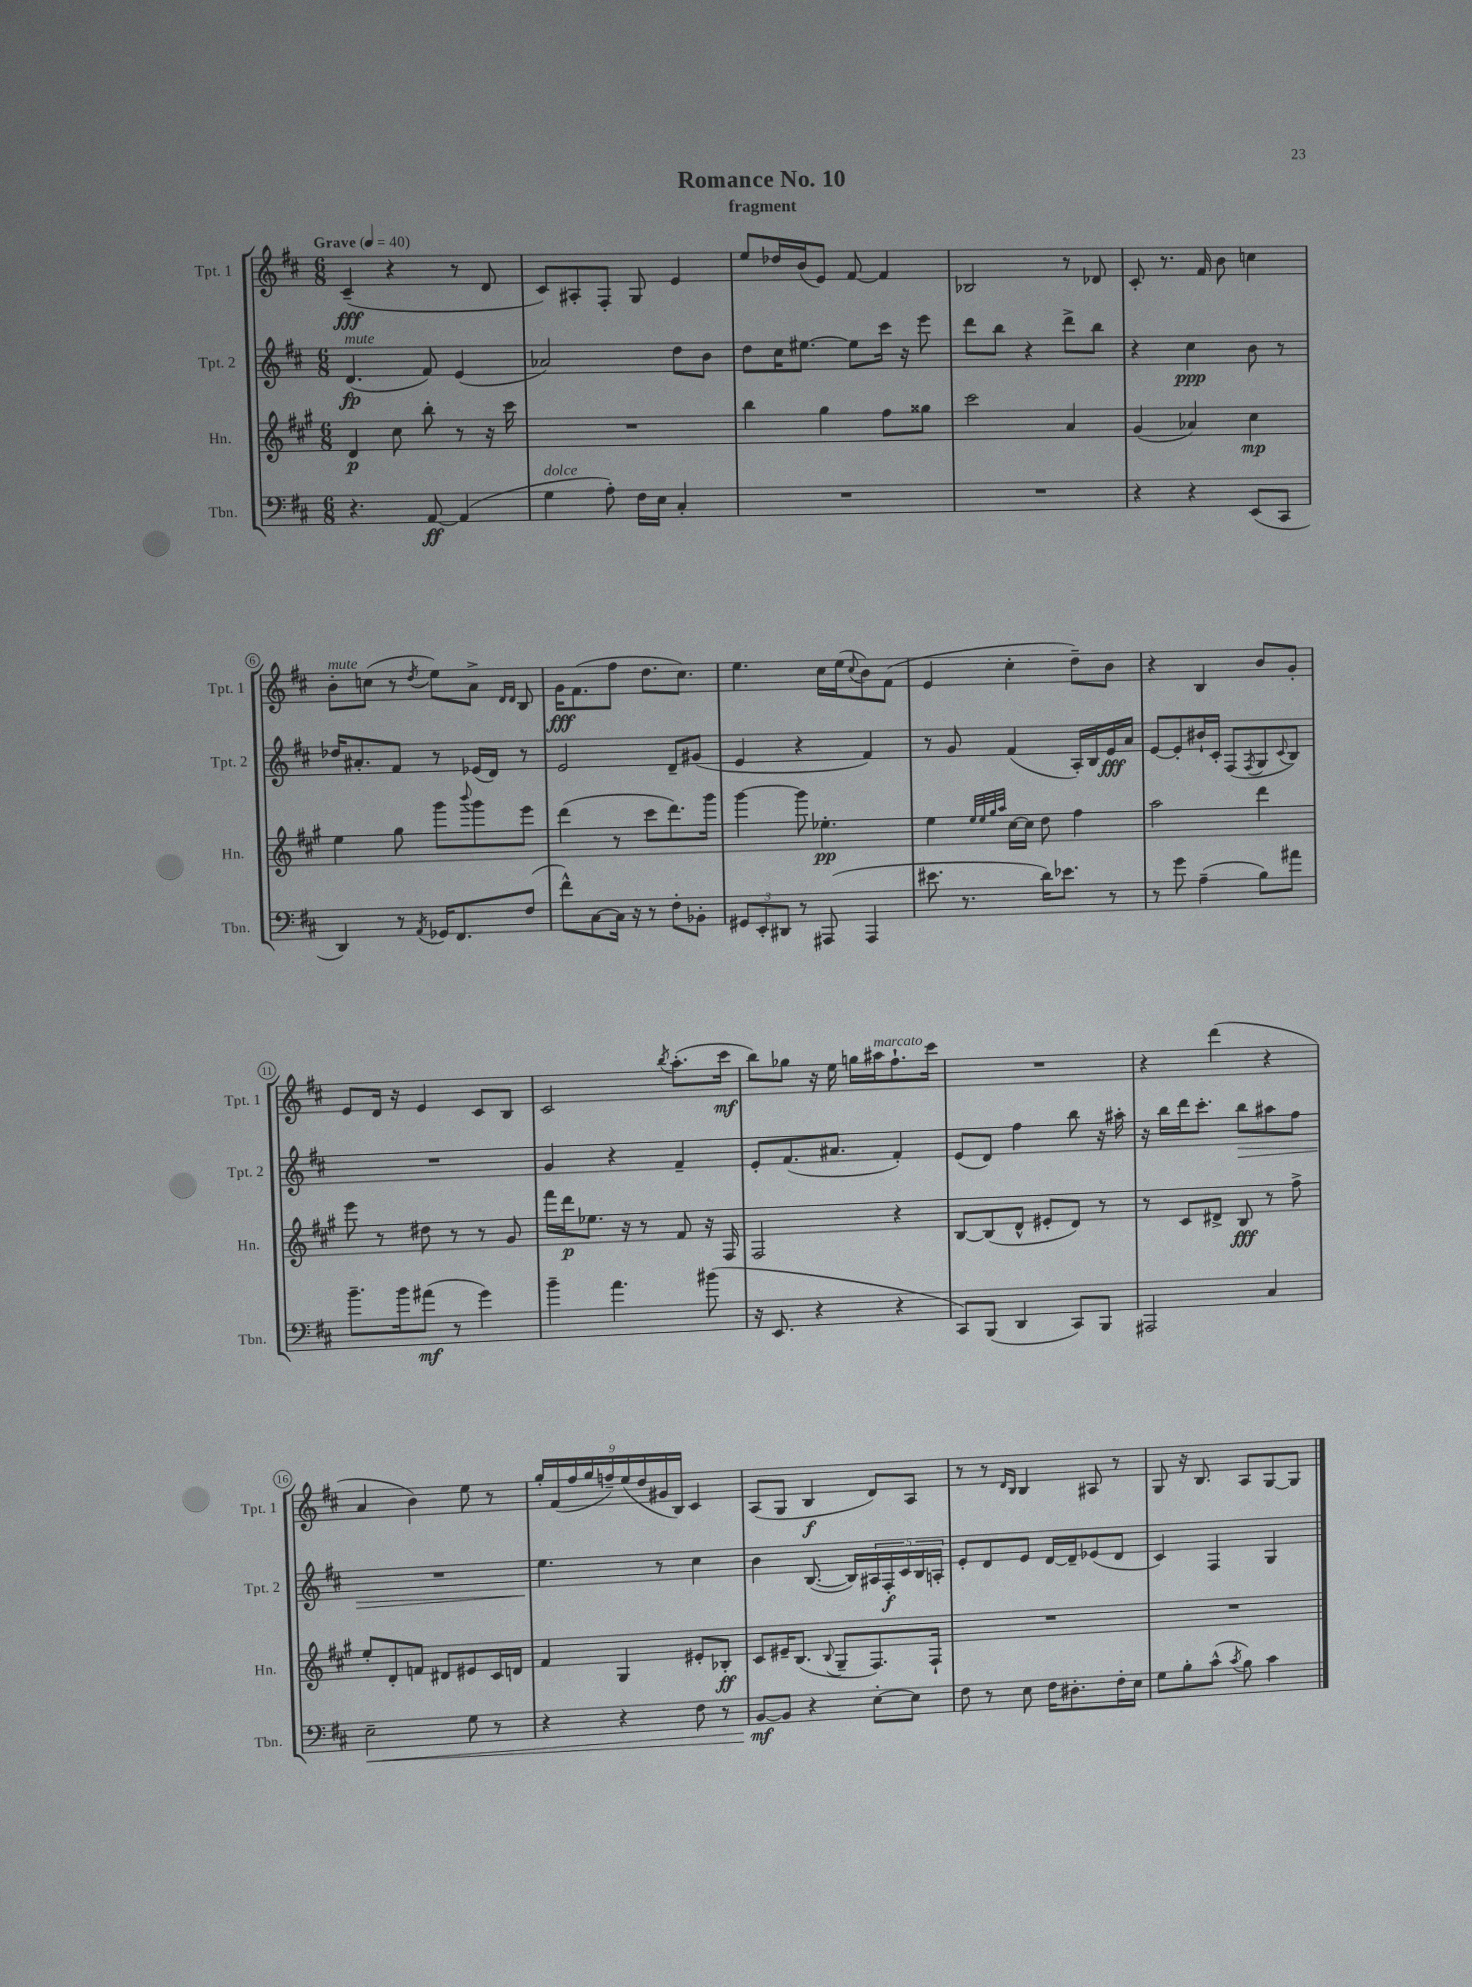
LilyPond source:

\header { title = "Romance No. 10" subtitle = "fragment" }
<<
\new StaffGroup <<
\new Staff = "s0" \with { instrumentName = "Tpt. 1" shortInstrumentName = "Tpt. 1" } {
    \clef treble \key d \major \numericTimeSignature \time 6/8 \tempo "Grave" 4 = 40
    cis'4--\fff( r4 r8 d'8 |
    cis'8) ais8-. fis8-. g8 e'4 |
    e''8 des''16 b'16( e'8) fis'8~ fis'4 |
    bes2 r8 des'8 |
    cis'8-. r8. fis'16 b'8 c''4 |
    b'8-.^\markup { \italic "mute" } c''8( r8 \acciaccatura { d''8 } e''8) a'8-> \grace { d'16 d'16 } b8 |
    g'16\fff fis'8.( fis''8 d''8. cis''8.) |
    e''4. cis''16 e''16( \appoggiatura { cis''8 } b'8) fis'8( |
    e'4 cis''4-. d''8--) b'8 |
    r4 b4 b'8 g'8-. |
    e'8 d'16 r16 e'4 cis'8 b8 |
    cis'2 \acciaccatura { b''8 } a''8.-.( cis'''16\mf |
    b''8) ges''8 r16 e''16 g''16 ais''16^\markup { \italic "marcato" } fis''8.-! cis'''16 |
    R2. |
    r4 d'''4( r4 |
    a'4 b'4) e''8 r8 |
    \tuplet 9/8 { g''16-. fis'16( fis''16 g''16 f''16--) e''16( d''16 gis'16 b16) } cis'4 |
    a8( g8 b4\f d'8) a8 |
    r8 r8 \grace { d'16 b16 } b4 ais8 r8 |
    g8 r16 b8. a8 g8~ g8 \bar "|." |
}
\new Staff = "s1" \with { instrumentName = "Tpt. 2" shortInstrumentName = "Tpt. 2" } {
    \clef treble \key d \major \numericTimeSignature \time 6/8
    d'4.\fp^\markup { \italic "mute" }( fis'8) e'4( |
    aes'2) d''8 b'8 |
    d''8 cis''16 eis''8.~ eis''8 cis'''16 r16 e'''8 |
    d'''8 b''8 r4 d'''8-> b''8 |
    r4 cis''4\ppp b'8 r8 |
    des''16 ais'8.-. fis'8 r8 ees'16( d'16) r8 |
    e'2 d'8-- gis'8( |
    e'4 r4 fis'4) |
    r8 g'8 fis'4( a16-.) b16 e'16\fff a'16 |
    e'8~ e'8-. bis'16-! cis'16-. fis8( \acciaccatura { fis8 } g8 \appoggiatura { cis'8 } b8) |
    R2. |
    g'4 r4 fis'4-- |
    e'8-. fis'8.( ais'8. fis'4-.) |
    e'8( d'8) fis''4 b''8 r16 ais''16-. |
    r16 b''16 d'''16 cis'''8.-. b''8\> ais''8 fis''8 |
    R2. |
    e''4.\! r8 cis''4 |
    b'4 b8.~( b16) \tuplet 5/4 { ais16 fis16-.\f cis'16 b16 a16-. } |
    e'8-. d'8 e'8 d'16~ d'16-- ees'8( d'8 |
    cis'4) fis4 g4 \bar "|." |
}
\new Staff = "s2" \with { instrumentName = "Hn." shortInstrumentName = "Hn." } {
    \clef treble \key a \major \numericTimeSignature \time 6/8
    d'4\p cis''8 b''8-. r8 r16 cis'''16 |
    R2. |
    b''4 gis''4 fis''8 gisis''8 |
    cis'''2 a'4 |
    gis'4( aes'4) cis''4\mp |
    e''4 gis''8 gis'''8 \appoggiatura { b'''8 } gis'''8 e'''8 |
    d'''4( r8 cis'''8 d'''8.) gis'''16 |
    gis'''4~ gis'''8 ees''4.-.\pp |
    e''4 \grace { e''32 e''32 gis''32 a''32 } cis''16~ cis''16 d''8 fis''4 |
    a''2 d'''4 |
    e'''8 r8 dis''8 r8 r8 gis'8 |
    fis'''16 d'''16\p ees''8. r16 r8 fis'8 r16 fis16 |
    fis2 r4 |
    b8~ b8( d'8-^ eis'8-. d'8) r8 |
    r8 cis'8 dis'8-> b8\fff r8 fis''8-> |
    e''8-. d'8-. f'8 dis'8 eis'8 cis'16 d'16 |
    fis'4 gis4 eis'8-. bes8-.\ff |
    cis'8 eis'16-- b8.( \appoggiatura { b8 } gis8-- fis8.) fis16-! |
    R2. |
    R2. \bar "|." |
}
\new Staff = "s3" \with { instrumentName = "Tbn." shortInstrumentName = "Tbn." } {
    \clef bass \key d \major \numericTimeSignature \time 6/8
    r4. a,8~\ff a,4( |
    g4^\markup { \italic "dolce" } a8-.) fis16 e16 cis4-. |
    R2. |
    R2. |
    r4 r4 e,8( cis,8 |
    d,4) r8 \acciaccatura { a,8 } ges,16 fis,8. fis8( |
    fis'8-^) cis8~ cis16 r16 r8 fis8-. bes,8-. |
    \tuplet 3/2 { gis,8 e,8-. dis,8 } r8 ais,,8( ais,,4 |
    eis'8. r8. d'16) ees'8. r8 |
    r8 g'8 a4--( b8) ais'8 |
    b'8.-- b'16 ais'8\mf( r8 g'4) |
    b'4-- a'4. bis'8( |
    r16 e,8. r4 r4 |
    cis,8) b,,8( d,4 cis,8) b,,8 |
    ais,,2 cis4 |
    e2--\< g8 r8 |
    r4 r4 fis8 r8 |
    b,8~\mf\! b,8 r4 e8~-. e8 |
    fis8 r8 e8 fis16 dis8.-. fis16-. e16 |
    g8 b8-. cis'8-^( \acciaccatura { cis'8 } b8) cis'4 \bar "|." |
}
>>
>>
\layout { \context { \Score \override BarNumber.stencil = #(make-stencil-circler 0.1 0.3 ly:text-interface::print) } }
